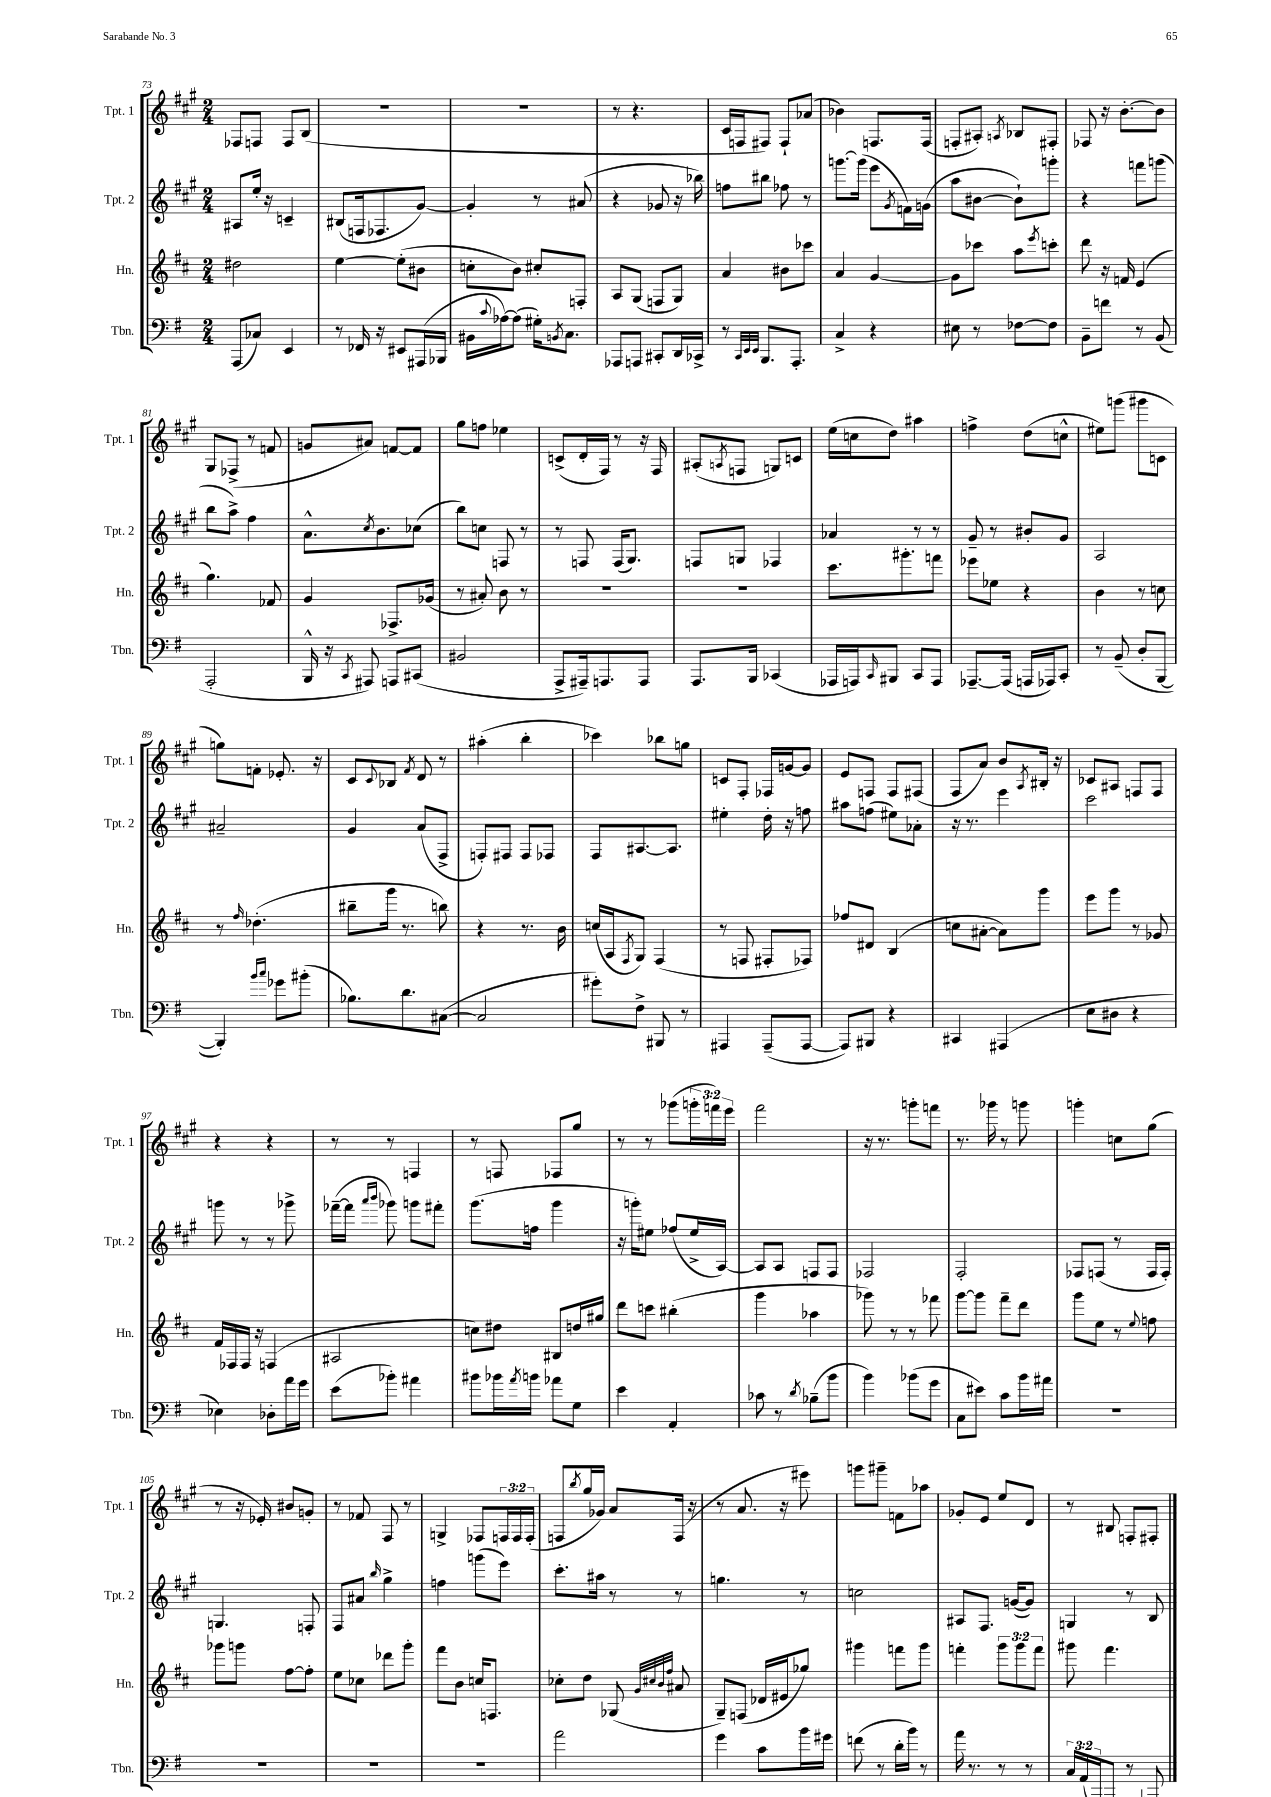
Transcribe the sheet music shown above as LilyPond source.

<<
\new StaffGroup <<
\new Staff = "s0" \with { instrumentName = "Tpt. 1" shortInstrumentName = "Tpt. 1" } {
    \clef treble \key a \major \numericTimeSignature \time 2/4 \override Staff.TupletNumber.text = #tuplet-number::calc-fraction-text
    fes8 f8 f8 b8( |
    R2 |
    r2 |
    r8 r4. |
    cis'16 f16 fis8) fis8-! aes'8( |
    bes'4) f8. f16( |
    f8-. ais8-.) \acciaccatura { a8 } bes8 fis8-. |
    fes8 r16 b'8.~-. b'8 |
    gis8 fes8->( r8 f'8 |
    g'8 ais'8) f'8~ f'8 |
    gis''8 f''8 ees''4 |
    c'8->( d'16-. fis16) r8 r16 fis16 |
    ais8-.( \acciaccatura { a8 } f8 g8) c'8 |
    e''16( c''16 d''8) ais''4 |
    f''4-> d''8( c''8-^ |
    eis''8) g'''8( gis'''8 c'8 |
    g''8) f'8-. ees'8.-. r16 |
    cis'8 \appoggiatura { cis'8 } bes8 \acciaccatura { fis'8 } d'8 r8 |
    ais''4-.( b''4-. |
    ces'''4) bes''8 g''8 |
    c'8 fis8-. fes16 g'16~ g'8 |
    e'8 f8 f8 fis8( |
    fis8 a'8) b'8 \acciaccatura { a8 } bis16-. r16 |
    ces'8 ais8 f8 f8 |
    r4 r4 |
    r8 r8 f4 |
    r8 f8 fes8 gis''8 |
    r8 r8 ges'''8( \tuplet 3/2 { g'''16-. f'''16) e'''16 } |
    fis'''2 |
    r16 r8. g'''8-. f'''8 |
    r8. ges'''16 r8 g'''8 |
    g'''4-. c''8 gis''8( |
    r8 r16 ees'16-.) bis'8 g'8-. |
    r8 fes'8 fis8 r8 |
    g4-> fes8 \tuplet 3/2 { f16 f16 f16-.( } |
    f8 \acciaccatura { b''8 } gis''16 ges'16) a'8 f16( r16 |
    r8 a'8. r16 eis'''8) |
    g'''8 gis'''8-- f'8 aes''8 |
    ges'8-. e'8 e''8 d'8 |
    r8 bis8 f8-. fis8-. \bar "|." |
}
\new Staff = "s1" \with { instrumentName = "Tpt. 2" shortInstrumentName = "Tpt. 2" } {
    \clef treble \key a \major \numericTimeSignature \time 2/4
    ais8 e''16-. r16 c'4-- |
    bis8( f16 fes8. gis'8~) |
    gis'4-. r8 ais'8( |
    r4 ges'8 r16 bes''16) |
    f''8 bis''8 fes''8 r8 |
    g'''8.~ g'''16( e'''8 \acciaccatura { gis'8 } f'16) g'16( |
    a''8 bis'8~ bis'8-!) g'''8-. |
    r4 f'''8 g'''8( |
    b''8 a''8->) fis''4 |
    a'8.-^ \acciaccatura { cis''8 } b'8. ces''8( |
    b''8) c''8 f8 r8 |
    r8 f8 f16( gis8.) |
    f8 g8 fes4 |
    aes'4 r8 r8 |
    gis'8-- r8 bis'8-. gis'8 |
    a2 |
    ais'2-- |
    gis'4 a'8( fis8-> |
    f8-.) fis8 fis8 fes8 |
    fis8 ais8.~ ais8. |
    eis''4-. d''16-. r16 f''8 |
    ais''8 f''8( eis''8) aes'8-. |
    r16 r8. e'''4 |
    cis'''2 |
    g'''8 r8 r8 ges'''8-> |
    fes'''16~--( fes'''16 \grace { a'''16 b'''16 } ges'''8) g'''8 fis'''8-. |
    gis'''8.( f''16 gis'''4 |
    r16 g'''16-.) eis''8 fes''8( eis''16-> a16~) |
    a8 a8 f8 f8 |
    fes2 |
    fis2-. |
    fes8 f8( r8 f16 f16-.) |
    g4. f8-. |
    fis8 ais'8 \grace { b''16 } gis''4-> |
    f''4 g'''8( e'''8) |
    cis'''8.-. ais''16 r8 r8 |
    g''4. r8 |
    c''2 |
    ais8 fis8. g'16~( g'8) |
    g4 r8 b8 \bar "|." |
}
\new Staff = "s2" \with { instrumentName = "Hn." shortInstrumentName = "Hn." } {
    \clef treble \key d \major \numericTimeSignature \time 2/4 \override Staff.TupletNumber.text = #tuplet-number::calc-fraction-text
    dis''2 |
    e''4~ e''8-.( bis'8 |
    c''8-. b'8) cis''8-. f8-. |
    a8 g8( f8 g8) |
    a'4 bis'8 ces'''8 |
    a'4 g'4~ |
    g'8 ces'''8 a''8 \acciaccatura { e'''8 } c'''8-. |
    d'''8 r16 f'16 e'4( |
    g''4.) fes'8 |
    g'4 fes8.-> ges'16( |
    r8 ais'8-.) b'8 r8 |
    r2 |
    R2 |
    cis'''8. gis'''8.-. f'''8 |
    ees'''8 ees''8 r4 |
    b'4 r8 c''8 |
    r8 \grace { fis''16 } des''4.-.( |
    bis''8-- g'''16 r8. b''8) |
    r4 r8. b'16 |
    c''16( a16 \acciaccatura { fis8 } g8) fis4( |
    r8 f8 fis8-. fes8) |
    fes''8 dis'8 b4( |
    c''8 ais'8~-. ais'8) g'''8 |
    e'''8 g'''8 r8 ges'8 |
    fis'16 fes16 fes16 r16 f4( |
    ais2 |
    c''8) dis''8 bis8 d''16 gis''16 |
    d'''8 c'''8 bis''4-.( |
    g'''4 aes''4 |
    ges'''8) r8 r8 fes'''8 |
    g'''8~ g'''8 fis'''8-- d'''8 |
    g'''8 e''8 r8 \appoggiatura { e''8 } f''8 |
    ges'''8 g'''8 fis''8~ fis''8-. |
    e''8 ces''8 des'''8 g'''8-. |
    fis'''8 b'8 c''16 f8. |
    ces''8-. d''8 ges8( \grace { g'32 cis''32 b'32 fis''32 } ais'8 |
    g8--) f8( des'16 eis'16 ges''8) |
    gis'''4 f'''8 gis'''8 |
    f'''4-. \tuplet 3/2 { g'''8 g'''8 f'''8 } |
    gis'''8 fis'''4. \bar "|." |
}
\new Staff = "s3" \with { instrumentName = "Tbn." shortInstrumentName = "Tbn." } {
    \clef bass \key g \major \numericTimeSignature \time 2/4 \override Staff.TupletNumber.text = #tuplet-number::calc-fraction-text
    a,,8( ces8) e,4 |
    r8 fes,16 r16 eis,8 ais,,16( bes,,16 |
    bis,16 \appoggiatura { c'8 } aes16~) aes8( gis16-.) \acciaccatura { b,8 } c8. |
    aes,,8 a,,8 cis,8-. d,16 ces,16-> |
    r8 \grace { c,32 e,32 e,32 } b,,8. a,,8.-. |
    c4-> r4 |
    eis8 r8 fes8~ fes8 |
    b,8-- f'8 r8 b,8( |
    a,,2-. |
    b,,16-^ r16 \acciaccatura { c,8 } ais,,8) a,,8 cis,8( |
    bis,2 |
    a,,8-> ais,,16--) a,,8. a,,8 |
    a,,8. b,,16 ces,4( |
    aes,,16 a,,16) \grace { c,16 } bis,,8 c,8 a,,8 |
    aes,,8.~-- aes,,16( a,,16 aes,,16) c,8-. |
    r8 b,8--( d8-. b,,8~ |
    b,,4-.) \grace { b'16 c''16 } ges'8 bis'8-.( |
    bes8.) d'8. cis8~( |
    cis2 |
    gis'8-.) fis8-> bis,,8 r8 |
    ais,,4 ais,,8--( ais,,8~ |
    ais,,8) bis,,8 r4 |
    cis,4 ais,,4( |
    e8 dis8 r4 |
    ees4) des8-. a'16 g'16 |
    e'8( bes'8-.) ais'4 |
    bis'8 bes'16 \acciaccatura { a'8 } b'16 aes'8 g8 |
    e'4 a,4-. |
    ces'8 r8 \acciaccatura { d'8 } bes8--( b'8 |
    b'4) bes'8( g'8 |
    c8 eis'8) c'8 b'16 ais'16 |
    R2 |
    R2 |
    R2 |
    r2 |
    a'2 |
    g'4 c'8 b'16 gis'16 |
    f'8( r8 d'16-. b'16) r8 |
    a'16 r8. r8 r8 |
    \tuplet 3/2 { c16 a,16( a,,16 } a,,8-!) r8 aes,,8 \bar "|." |
}
>>
>>
\layout { \context { \Score currentBarNumber = #73 } }
